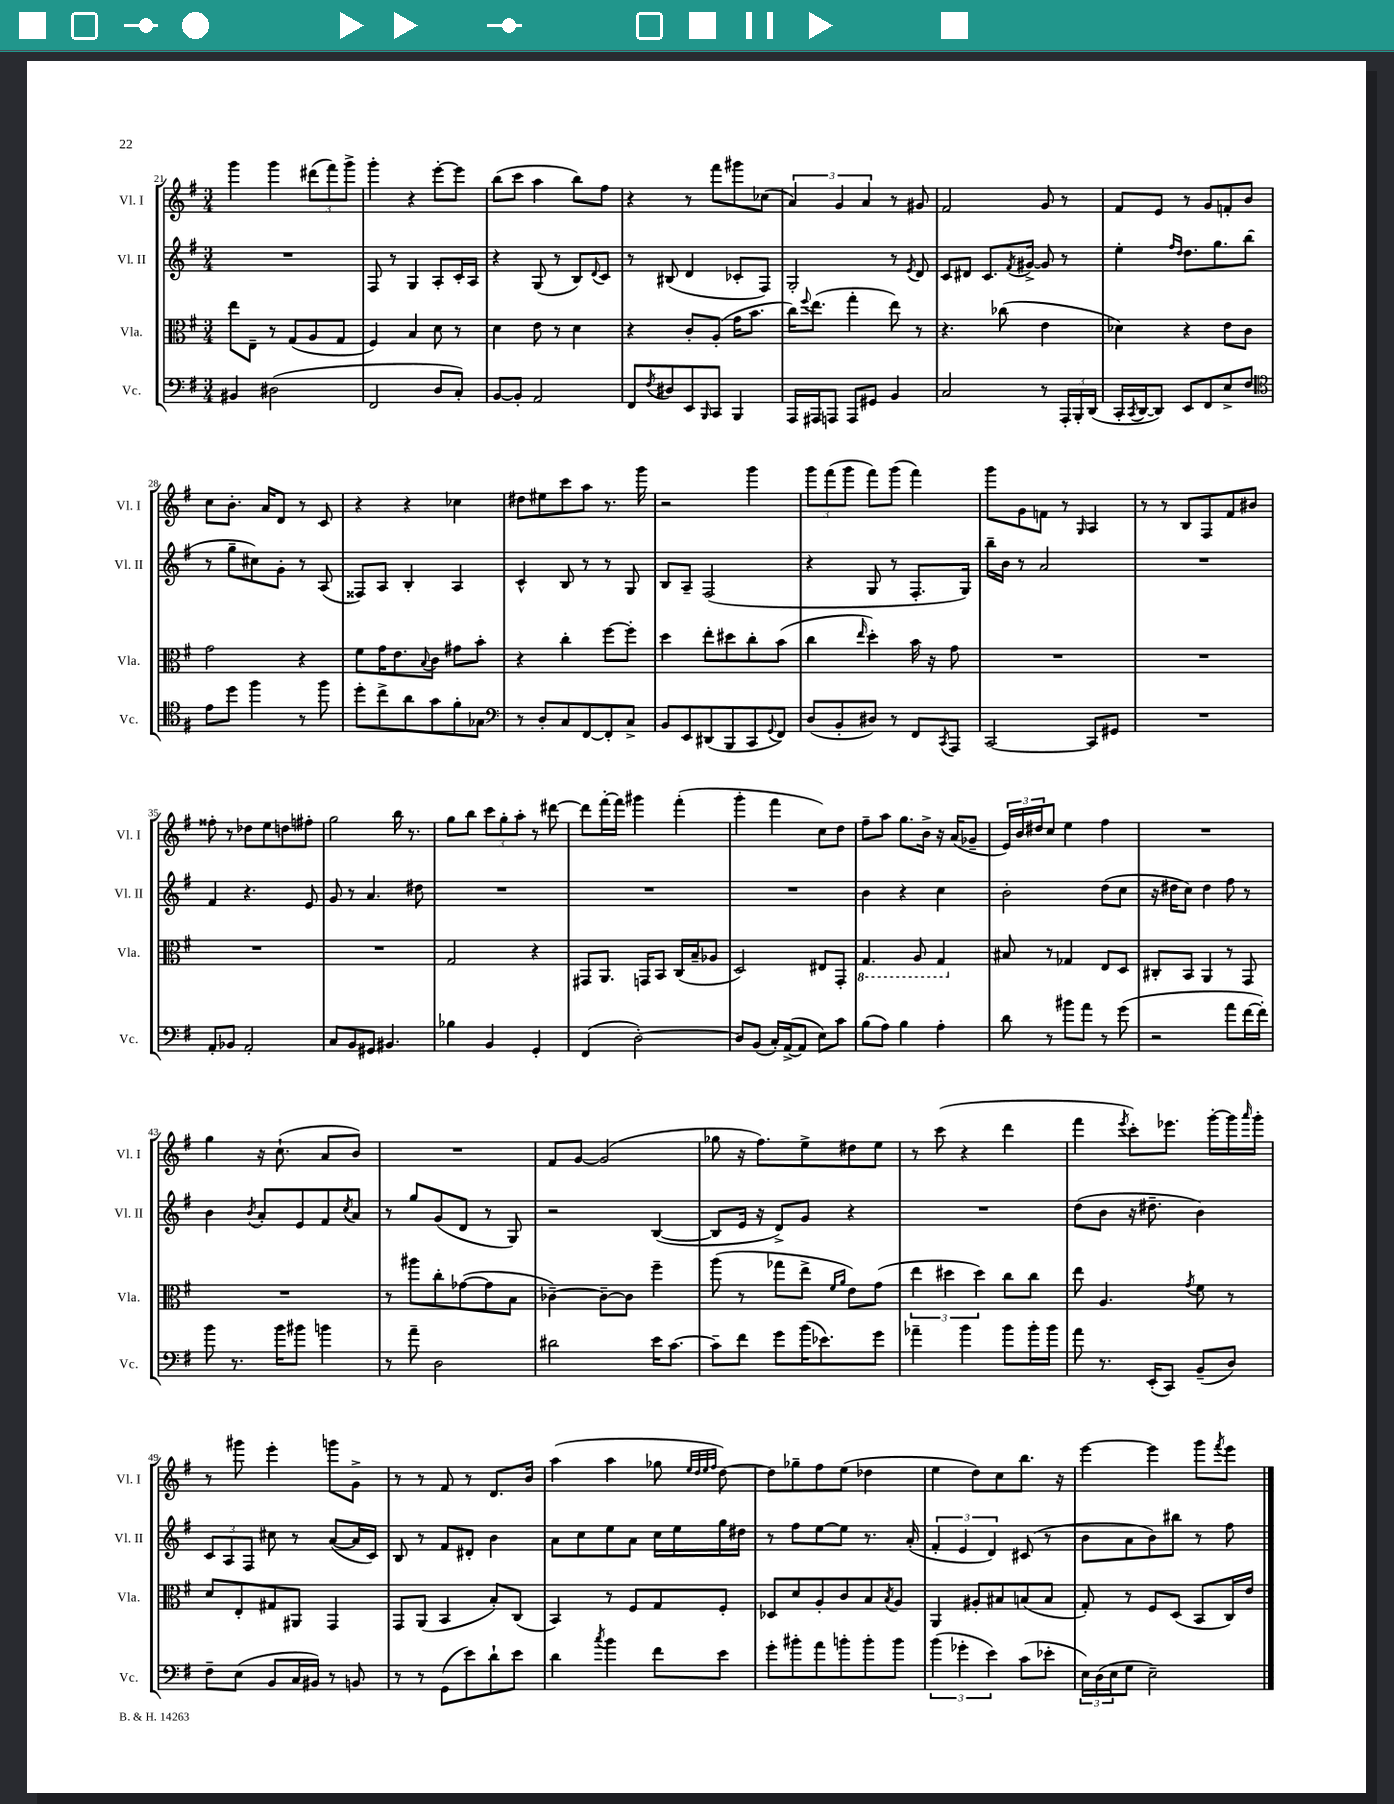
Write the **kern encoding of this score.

**kern	**kern	**kern	**kern
*part4	*part3	*part2	*part1
*staff4	*staff3	*staff2	*staff1
*I"Vc.	*I"Vla.	*I"Vl. II	*I"Vl. I
*I'Vc.	*I'Vla.	*I'Vl. II	*I'Vl. I
*clefF4	*clefC3	*clefG2	*clefG2
*k[f#]	*k[f#]	*k[f#]	*k[f#]
*M3/4	*M3/4	*M3/4	*M3/4
=21	=21	=21	=21
4BB#X/	8ee\L	2.r	4ggg\
.	8E~\J	.	.
(2D#X\	8r	.	4ggg\
.	(8G/L	.	.
.	8A/	.	(12ddd#X\L
.	.	.	12fff#\)
.	8G/J	.	.
.	.	.	12ggg^\J
=22	=22	=22	=22
2FF#/	4F#/)	8F#/	4ggg'\
.	.	8r	.
.	4B/	4G/	4r
8D/L	8d\	8A'/L	[8eee'\L
8C'/J)	8r	16c'/L	8eee\J]
.	.	16A/JJ	.
=23	=23	=23	=23
[8BB/L	4d\	4r	(8bb\L
8BB'/J]	.	.	8ccc\J
2AA/	8e\	(8G/	4aa\
.	8r	8r	.
.	4d\	8B/L)	8bb\L)
.	.	8qqd/	.
.	.	8c/J	8ff#\J
=24	=24	=24	=24
8FF#/L	4r	8r	4r
8qF#/	.	.	.
8D#X/	.	(8B#X/	.
8EE/	8c'/L	4d/	8r
16qqBBB/	.	.	.
8CC/J	(8A'/J	.	8fff#\L
4BBB/	16g\KL	8c-X'/L	8ggg#X\
.	8.b\J	.	.
.	.	8F#/J)	(8cc-X\J
=25	=25	=25	=25
16AAA/LL	16cc\KL)	2G'/	6a/)
.	8qqff#/	.	.
16AAA#X/J	(8.ee\J	.	.
8AAAn/J	.	.	.
.	.	.	6g/
8AAA/L	4gg'\	.	.
.	.	.	6a/
8GG#X/J	.	.	.
4BB/	8ee\)	8r	8r
.	.	8qe/	.
.	8r	8d/	8g#X/
=26	=26	=26	=26
2C/	4.r	8c/L	2f#/
.	.	8d#X/J	.
.	.	8.c/L	.
.	(8cc-X\	.	.
.	.	8qf#/	.
.	.	[16g#X^/Jk	.
8r	4e\	8g#/]	8g/
24AAA'/LL	.	8r	8r
24BBB'/	.	.	.
(24DD/JJ	.	.	.
=27	=27	=27	=27
16CC'/LL	4d-X\)	4ee'\	8f#/L
8qCC/	.	.	.
[16DD/J	.	.	.
8DD/J])	.	.	8e/J
.	.	16qqff#/LL	.
.	.	16qqdd/JJ	.
8EE/L	4r	8.dd\L	8r
8FF#/	.	.	8g/L
.	.	8.gg\	.
8E^/	8e\L	.	8fn'/
8F#/J	8c\J	(8bb\J	8b/J
!!LO:LB:g=z
=28	=28	=28	=28
*clefC4	*	*	*
8e\L	2g\	8r	8cc\L
8dd\J	.	8gg~\L	8.b'\J
4ff#\	.	8cc#X\)	.
.	.	.	16a/KL
.	.	8g'\J	8d/J
8r	4r	8r	8r
8ff#\	.	(8A/	8c/
=29	=29	=29	=29
8dd'\L	8f#\L	8F##X/L)	4r
8cc^\	16g\K	8A/J	.
.	8.e\	.	.
8a\	.	4B'/	4r
.	8qqB/	.	.
8g\	8c\J	.	.
8f#'\	8g#X\L	4A/	4cc-X\
8G-X\J	8b'\J	.	.
=30	=30	=30	=30
*clefF4	*	*	*
8r	4r	4c^^/	8dd#X\L
8D'/L	.	.	8ee#X\
8C/	4cc'\	8B/	8ccc\
[8FF#/	.	8r	8aa\J
8FF#'/]	[8ff#\L	8r	8.r
8C^/J	8ff#'\J]	8G/	.
.	.	.	16ggg\
=31	=31	=31	=31
8BB/L	4dd\	8B/L	2r
8EE/	.	8A~/J	.
(8DD#X/	8ee'\L	(2F#/	.
8BBB/	8dd#X\	.	.
8CC/	8cc'\	.	4ggg\
8qqGG/	.	.	.
8FF#/J)	(8b\J	.	.
=32	=32	=32	=32
(8D/L	4cc\	4r	12ggg\L
.	.	.	(12fff#\
8BB'/	.	.	.
.	.	.	12ggg\J
.	16qqee/	.	.
8D#X/J)	4dd'\)	8G/	8fff#\L)
8r	.	8r	(8ggg\J
8FF#/L	16b\	8.F#'/L	4fff#\)
.	16r	.	.
8qCC/	.	.	.
8AAA/J	8g\	.	.
.	.	16G/Jk)	.
=33	=33	=33	=33
[2CC/	2.r	16bb~\LL	8ggg\L
.	.	16b\JJ	.
.	.	8r	8g\
.	.	2a/	8fn\J
.	.	.	8r
.	.	.	16qqG/
8CC/L]	.	.	4A/
8GG#X/J	.	.	.
=34	=34	=34	=34
2.r	2.r	2.r	8r
.	.	.	8r
.	.	.	8B/L
.	.	.	8F#/
.	.	.	8f#/
.	.	.	8b#X/J
!!LO:LB:g=z
=35	=35	=35	=35
8AA'/L	2.r	4f#/	8ff##X'\
8BB-X/J	.	.	8r
2AA'/	.	4.r	8dd-X\L
.	.	.	8ee\
.	.	.	8ddn\
.	.	8e/	8ff#X'\J
=36	=36	=36	=36
8C/L	2.r	8g/	2gg\
8BB/	.	8r	.
8GG#X/J	.	4.a/	.
4.BB#X/	.	.	.
.	.	.	16bb\
.	.	.	8.r
.	.	8dd#X\	.
=37	=37	=37	=37
4B-X\	2G/	2.r	8gg\L
.	.	.	8bb\J
4BB/	.	.	12ccc\L
.	.	.	12gg'\
.	.	.	12aa'\J
4GG'/	4r	.	8r
.	.	.	[8ddd#X\
=38	=38	=38	=38
(4FF#/	8GG#X/L	2.r	8ddd#\L]
.	8.AA/J	.	[16fff#'\L
.	.	.	16fff#\JJ]
[2D'\)	.	.	4ggg#X\
.	16GGn/KL	.	.
.	8BB/J	.	.
.	(16C/LL	.	(4fff#'\
.	16B~/J	.	.
.	8A-X/J	.	.
=39	=39	=39	=39
8D/L]	2D/)	2.r	4ggg'\
(8BB/J	.	.	.
16C'/LL)	.	.	4fff#\
([16AA^/J	.	.	.
8AA/J]	.	.	.
8E\L)	8E#X/L	.	8cc\L)
8c\J	8GG'/J	.	8dd\J
=40	=40	=40	=40
*	*8ba	*	*
(8B\L	4.GG/	4b\	8ff#~\L
8A\J)	.	.	8aa\J
4B\	.	4r	8.gg\L
.	8AA/	.	.
.	.	.	16b^\Jk
4A'\	4GG/	4cc\	16r
.	.	.	(16a/KL
.	.	.	8g-X~/J
=41	=41	=41	=41
*	*X8ba	*	*
8d\	8B#X/	2b'\	24e/LL)
.	.	.	24b/
.	.	.	24dd#X/J
8r	8r	.	8cc/J
8b#X\L	4G-X/	.	4ee\
8a\J	.	.	.
8r	8E/L	(8dd\L	4ff#\
(8g\	8D/J	8cc\J	.
=42	=42	=42	=42
2r	8C#X'/L	16r	2.r
.	.	16dd#X\KL	.
.	8BB/J	8cc\J)	.
.	4AA/	4dd#\	.
8a\L	8r	8ff#\	.
[16f#\L	8GG/	8r	.
16f#'\JJ])	.	.	.
!!LO:LB:g=z
=43	=43	=43	=43
8b\	2.r	4b\	4gg\
8.r	.	.	.
.	.	8qb/	.
.	.	8a'/L	16r
16b\KL	.	.	(8.cc`\
8b#X\J	.	8e/	.
4bn\	.	8f#/	8a/L
.	.	8qcc/	.
.	.	8a/J	8b/J)
=44	=44	=44	=44
8r	8r	8r	2.r
8a~\	8aa#X\L	8gg/L	.
2D\	8cc'\	(8g/	.
.	([8g-X\	8d/J	.
.	8g-\]	8r	.
.	8B\J	8G/)	.
=45	=45	=45	=45
2d#X\	[4c-X~\)	2r	8f#/L
.	.	.	[8g/J
.	8c-~\L_	.	(2g/]
.	8c-\J]	.	.
16e\KL	4ff#~\	([4B/	.
[8.c\J	.	.	.
=46	=46	=46	=46
8c~\L]	(8aa\	8B/L]	8gg-X\
8f#\J	8r	16e/Jk	16r
.	.	16r	8.ff#\L)
8g\L	8gg-X\L	8d^/L)	.
(16b\K	8ee^\J	8g/J	8ee^\
8.e-X\)	.	.	.
.	16qqf#/LL	.	.
.	16qqa/JJ	.	.
.	8e\L)	4r	8dd#X\
8g\J	(8g\J	.	8ee\J
=47	=47	=47	=47
4a-X~\	6ee\	2.r	8r
.	.	.	(8ccc\
.	6dd#X\	.	.
4b\	.	.	4r
.	6dd#\)	.	.
8b\L	8cc\L	.	4ddd\
16b'\L	8cc\J	.	.
16b\JJ	.	.	.
=48	=48	=48	=48
8a\	8ee\	(8dd\L	4fff#\
8.r	4.A/	8b\J	.
.	.	.	8qeee/
.	.	16r	8ccc'\L)
(16EE'/KL	.	8.dd#X~\	.
8CC/J)	.	.	8.eee-X\J
.	8qg/	.	.
(8BB~/L	8f#\	4b\)	.
.	.	.	[16ggg'\LL
8D/J)	8r	.	16ggg\]
.	.	.	16qqaaa/
.	.	.	16ggg'\JJ
!!LO:LB:g=z
=49	=49	=49	=49
8F#~\L	8d/L	12c/L	8r
.	.	12A/	.
(8E\J	8E'/	.	8ggg#X\
.	.	12F#/J	.
8BB/L	8G#X/	8cc#X\	4eee'\
16C/L	8AA#X/J	8r	.
16BB#X/JJ)	.	.	.
8r	4GG/	([8a/L	8gggn\L
8BBn/	.	16a/L]	8g^\J
.	.	16c/JJ)	.
=50	=50	=50	=50
8r	8GG/L	8B/	8r
8r	(8AA/J	8r	8r
(8GG\L	4BB/	8f#/L	8f#/
8e\)	.	8d#X'/J	8r
8d`\	8B'/L)	4b\	8.d/L
8e\J	(8C/J	.	.
.	.	.	16b/Jk
=51	=51	=51	=51
4d\	4BB/)	8a\L	(4aa\
.	.	8cc\	.
8qcc/	.	.	.
4b\	8r	8ee\	4aa\
.	8F#/L	8a\J	.
8f#\L	8G/	16cc\LL	8gg-X\
.	.	16ee\	.
.	.	.	32qqee/LLL
.	.	.	32qqdd/
.	.	.	32qqee/
.	.	.	32qqff#/JJJ
8e\J	8F#'/J	16gg\	[8dd\)
.	.	16dd#X\JJ	.
=52	=52	=52	=52
8g'\L	8D-X/L	8r	8dd\L]
8b#X'\	8d/	8ff#\L	8gg-X~\
8a\	8A'/	[8ee\	8ff#\
8bn'\	8c/	8ee\J]	(8ee\J
8b'\	8B/	8.r	4dd-X\
.	8qB/	.	.
8b\J	8A/J	.	.
.	.	(16a'/	.
=53	=53	=53	=53
(6b\	4AA/	6f#'/	4ee\
6g-X'\	.	6e/	.
.	8A#X'/L	.	8dd\L)
6e\)	.	6d/)	.
.	8B#X/	.	8cc\
(8c\L	(8Bn/	(8c#X/	8.bb\J
8e-X'\J	8B/J	8r	.
.	.	.	16r
=54	=54	=54	=54
24E\LL)	8G'/)	8b\L	[4eee\
(24D\	.	.	.
24E\J	.	.	.
8G\J	8r	8a\	.
2E~\)	8F#/L	8b\)	4eee\]
.	(8D/J	8bb#X\J	.
.	8BB/L	8r	8ggg\L
.	.	.	8qfff#/
.	16C/L)	8ff#\	8eee\J
.	16e/JJ	.	.
==	==	==	==
*-	*-	*-	*-
